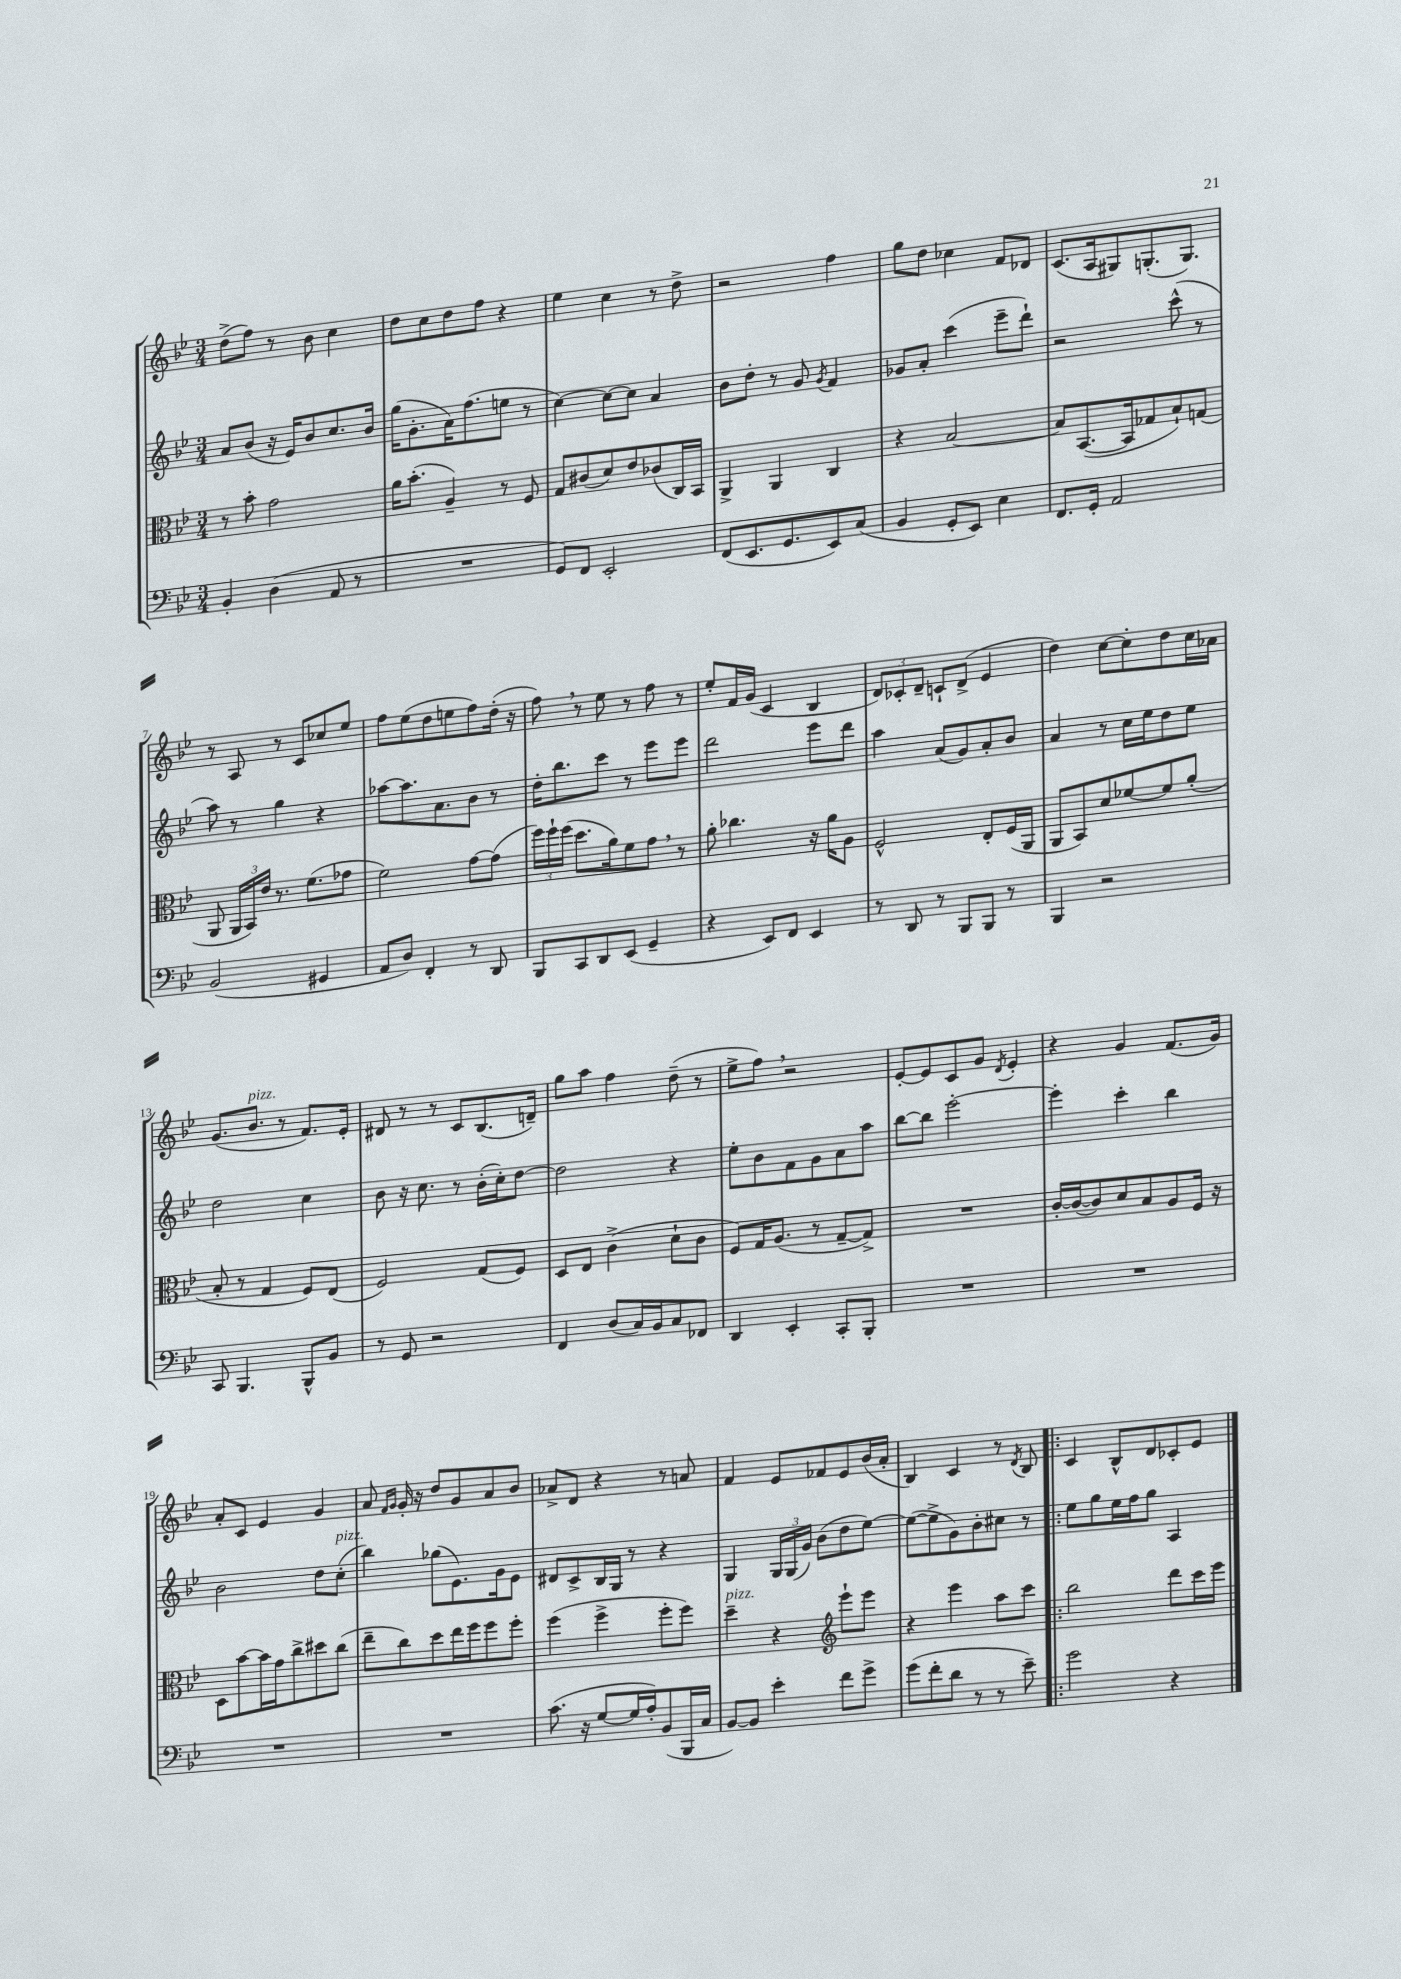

**kern	**kern	**kern	**kern
*part4	*part3	*part2	*part1
*staff4	*staff3	*staff2	*staff1
*clefF4	*clefC3	*clefG2	*clefG2
*k[b-e-]	*k[b-e-]	*k[b-e-]	*k[b-e-]
*M3/4	*M3/4	*M3/4	*M3/4
=1	=1	=1	=1
4BB-'/	8r	8a/L	(8dd^\L
.	8b-'\	(8b-/J	8ff\J)
(4D\	2g\	16r	8r
.	.	16e-/KL)	.
.	.	8b-/	8b-\
8AA/	.	8.cc/	4cc\
8r	.	.	.
.	.	16b-/Jk	.
=2	=2	=2	=2
2.r	16a\KL	(16gg\KL	8dd\L
.	(8.b-'\J	8.g'\	.
.	.	.	8cc\
.	4A~/)	16a\K)	8dd\
.	.	(8.ff\	.
.	.	.	8ff\J
.	8r	8een\J	4r
.	8F/	8r	.
=3	=3	=3	=3
8GG/L)	8G/L	[4cc\)	4ee-\
8FF/J	(8c#X/	.	.
2EE-'/	8d/)	8cc\L_	4cc\
.	8e-/	8cc\J]	.
.	(8c-X/	4a/	8r
.	16C/L)	.	8dd^\
.	16BB-/JJ	.	.
=4	=4	=4	=4
(8FF/L	4AA^/	8b-\L	2r
8.EE-/	.	8dd'\J	.
.	4AA/	8r	.
8.GG/	.	.	.
.	.	8g/	.
.	.	8qg/	.
8EE-/)	4C/	4f/	4ff\
(8C/J	.	.	.
=5	=5	=5	=5
4BB-/	4r	8g-X/L	8gg\L
.	.	8a'/J	8dd\J
8GG'/L	[2B-/	(4ccc\	4cc-X\
8EE-/J)	.	.	.
4E-\	.	8eee-~\L	8f/L
.	.	8ddd`\J)	8d-X/J
=6	=6	=6	=6
8.FF/L	8B-/L]	2r	(8.c/L
.	([8.BB-/	.	.
16GG'/Jk	.	.	16A/k
2AA/	.	.	8G#X/)
.	16BB-/k]	.	.
.	8G-X/	.	(8.Gn'/
.	8B-`/)	(8ccc^^\	.
.	.	.	8.G/J)
.	(8Gn/J	8r	.
!!LO:LB:g=z
=7	=7	=7	=7
(2BB-/	8AA/	8aa\)	8r
.	24AA/LL	8r	8A/
.	24BB-/)	.	.
.	24e-/JJ	.	.
.	8.r	4gg\	8r
.	.	.	8c/L
.	(8.f\L	.	.
4GG#X/	.	4r	8cc-X/
.	8g-X\J	.	8ee-/J
=8	=8	=8	=8
8AA/L	2f\)	[8aa-X\L	8ff\L
8D/J)	.	8.aa-\]	(8ee-\
4FF'/	.	.	8dd\
.	.	8.a\	.
.	.	.	8een\
8r	[8g\L	8b-\J	8ff\)
8DD/	(8g\J]	8r	(16dd'\Jk
.	.	.	16r
=9	=9	=9	=9
8BBB-/L	24ff\LL)	16dd'\KL	8ff,\)
.	24ff`\	.	.
.	.	8.bb-\	.
.	(24ff\JJ	.	.
8CC/	8.dd\L	.	8r
8DD/	.	8ccc\J	8ee-\
.	16a\k)	.	.
(8EE-/J	8f\	8r	8r
4GG~/	8g,\J	8eee-\L	8ff\
.	8r	8eee-\J	8r
=10	=10	=10	=10
4r	8a'\	2ddd\	8ee-'/L
.	4.cc-X\	.	16f/L
.	.	.	(16g/JJ
8EE-/L)	.	.	4c/
8FF/J	.	.	.
4EE-/	16r	8eee-\L	4B-/
.	16a\KL	.	.
.	8A\J	8ddd\J	.
=11	=11	=11	=11
8r	2F^^/	4aa\	12d/L)
.	.	.	12c-X'/
8DD/	.	.	.
.	.	.	12d~/J
8r	.	(8a/L	8cn`/L
8BBB-/L	.	8g/)	(8d^/J
8BBB-/J	8E-'/L	8a'/	4e-/
8r	(16F/L	8b-/J	.
.	16AA/JJ	.	.
=12	=12	=12	=12
4BBB-/	8AA/L	4a/	4dd\)
.	8BB-/)	.	.
2r	8d/	8r	[8cc\L
.	[8f-X/	16cc\LL	8cc'\]
.	.	16ee-\J	.
.	8f-/]	8dd\	8dd\
.	(8a'/J	8ee-\J	16cc\L
.	.	.	16a-X\JJ
!!LO:LB:g=z
=13	=13	=13	=13
8CC/	8B-'/	2dd\	(8.g/L
4.BBB-/	8r	.	.
!	!	!	!LO:TX:a:i:t=pizz.
.	.	.	8.b-/J
.	4G/	.	.
.	.	.	8r
8BBB-^^/L	8F/L)	4cc\	8.f/L)
8BB-/J	(8E-/J	.	.
.	.	.	16e-'/Jk
=14	=14	=14	=14
8r	2F/)	8b-\	8d#X/
8GG/	.	16r	8r
.	.	8.cc\	.
2r	.	.	8r
.	.	8r	8c/L
.	(8G/L	(16b-'\LL	(8.B-/
.	.	16cc'\J)	.
.	8F/J)	[8dd\J	.
.	.	.	16dn~/Jk)
=15	=15	=15	=15
4FF/	8D/L	2dd\]	8gg\L
.	8E-/J	.	8aa\J
(8D/L	(4c^\	.	4ff\
16C/L)	.	.	.
16BB-/J	.	.	.
8C/	8d`\L	4r	(8dd~\
8FF-X/J	8c\J	.	8r
=16	=16	=16	=16
4DD/	8F/L)	8ee-'\L	8ee-^\L
.	16G/K	8b-\	8ff,\J)
.	(8.A/J	.	.
4EE-'/	.	8f\	2r
.	8r	8g\	.
8CC'/L	[8G~/L	8a\	.
8BBB-'/J	8G^/J])	8aa\J	.
=17	=17	=17	=17
2.r	2.r	[8bb-\L	[8e-'/L
.	.	8bb-\J]	8e-/]
.	.	[2eee-'\	8c/
.	.	.	8g/J
.	.	.	8qd/
.	.	.	4e-'/
=18	=18	=18	=18
2.r	[16c'/LL	4eee-'\]	4r
.	(16c/J_	.	.
.	8c/])	.	.
.	8d/	4ccc'\	4g/
.	8B-/	.	.
.	8A/	4bb-\	(8.f/L
.	16F/Jk	.	.
.	16r	.	16g/Jk)
!!LO:LB:g=z
=19	=19	=19	=19
2.r	8D\L	2b-\	8a'/L
.	[8b-\	.	8c/J
.	16b-\L]	.	4e-/
.	16g\J	.	.
.	8cc^\	.	.
.	8dd#X\	8dd\L	4g/
!	!	!LO:TX:a:i:t=pizz.	!
.	(8cc\J	(8cc'\J	.
=20	=20	=20	=20
2.r	8ee-~\L	4bb-\)	8a/
.	.	.	16qqf/LL
.	.	.	16qqg/JJ
.	8cc\)	.	16g'/
.	.	.	16r
.	8dd\	(8gg-X\L	8dd/L
.	16ee-\L	8.e-\)	8g/
.	16ff\J	.	.
.	8ff\	.	8a/
.	.	16g\k	.
.	8ff'\J	8e-\J	8b-/J
=21	=21	=21	=21
(8.c\	(4ff\	8d#X/L	8a-X^/L
.	.	8c^/	8d/J
16r	.	.	.
[8G/L	4ff^\	16B-/L	4r
.	.	16G/JJ	.
16G/L]	.	8r	.
16A'/J)	.	.	.
(8BB-/	8ff'\L	4r	8r
16BBB-/L	8ff\J)	.	8an/
16C/JJ	.	.	.
=22	=22	=22	=22
!	!LO:TX:a:i:t=pizz.	!	!
[8BB-/L)	4dd~\	4G/	4f/
8BB-/J]	.	.	.
4e-'\	4r	24G/LL	8e-/L
.	.	(24G/	.
.	.	24g/JJ)	.
.	.	(8b-\L	8f-X/
*	*clefG2	*	*
8f\L	8eee-`\L	8dd\	8e-/
8g^\J	8eee-\J	[8ee-\J)	(16b-/L
.	.	.	16a'/JJ
=23	=23	=23	=23
(8g\L	4r	(8ee-\L_	4B-/)
8f'\	.	8ee-^\]	.
8d\J	4eee-\	8g\)	4c/
8r	.	8b-'\	.
8r	8aa\L	8cc#X\J	8r
.	.	.	8qd/
8e-~\)	8ccc\J	8r	8B-/
=24!|:	=24!|:	=24!|:	=24!|:
2g\	2bb-\	8ee-\L	4c/
.	.	8gg\	.
.	.	16ee-\L	8B-^^/L
.	.	16ff\J	.
.	.	8gg\J	8d/
4r	8ddd\L	4A/	8c-X'/
.	16ccc\L	.	8e-/J
.	16eee-\JJ	.	.
==	==	==	==
*-	*-	*-	*-
